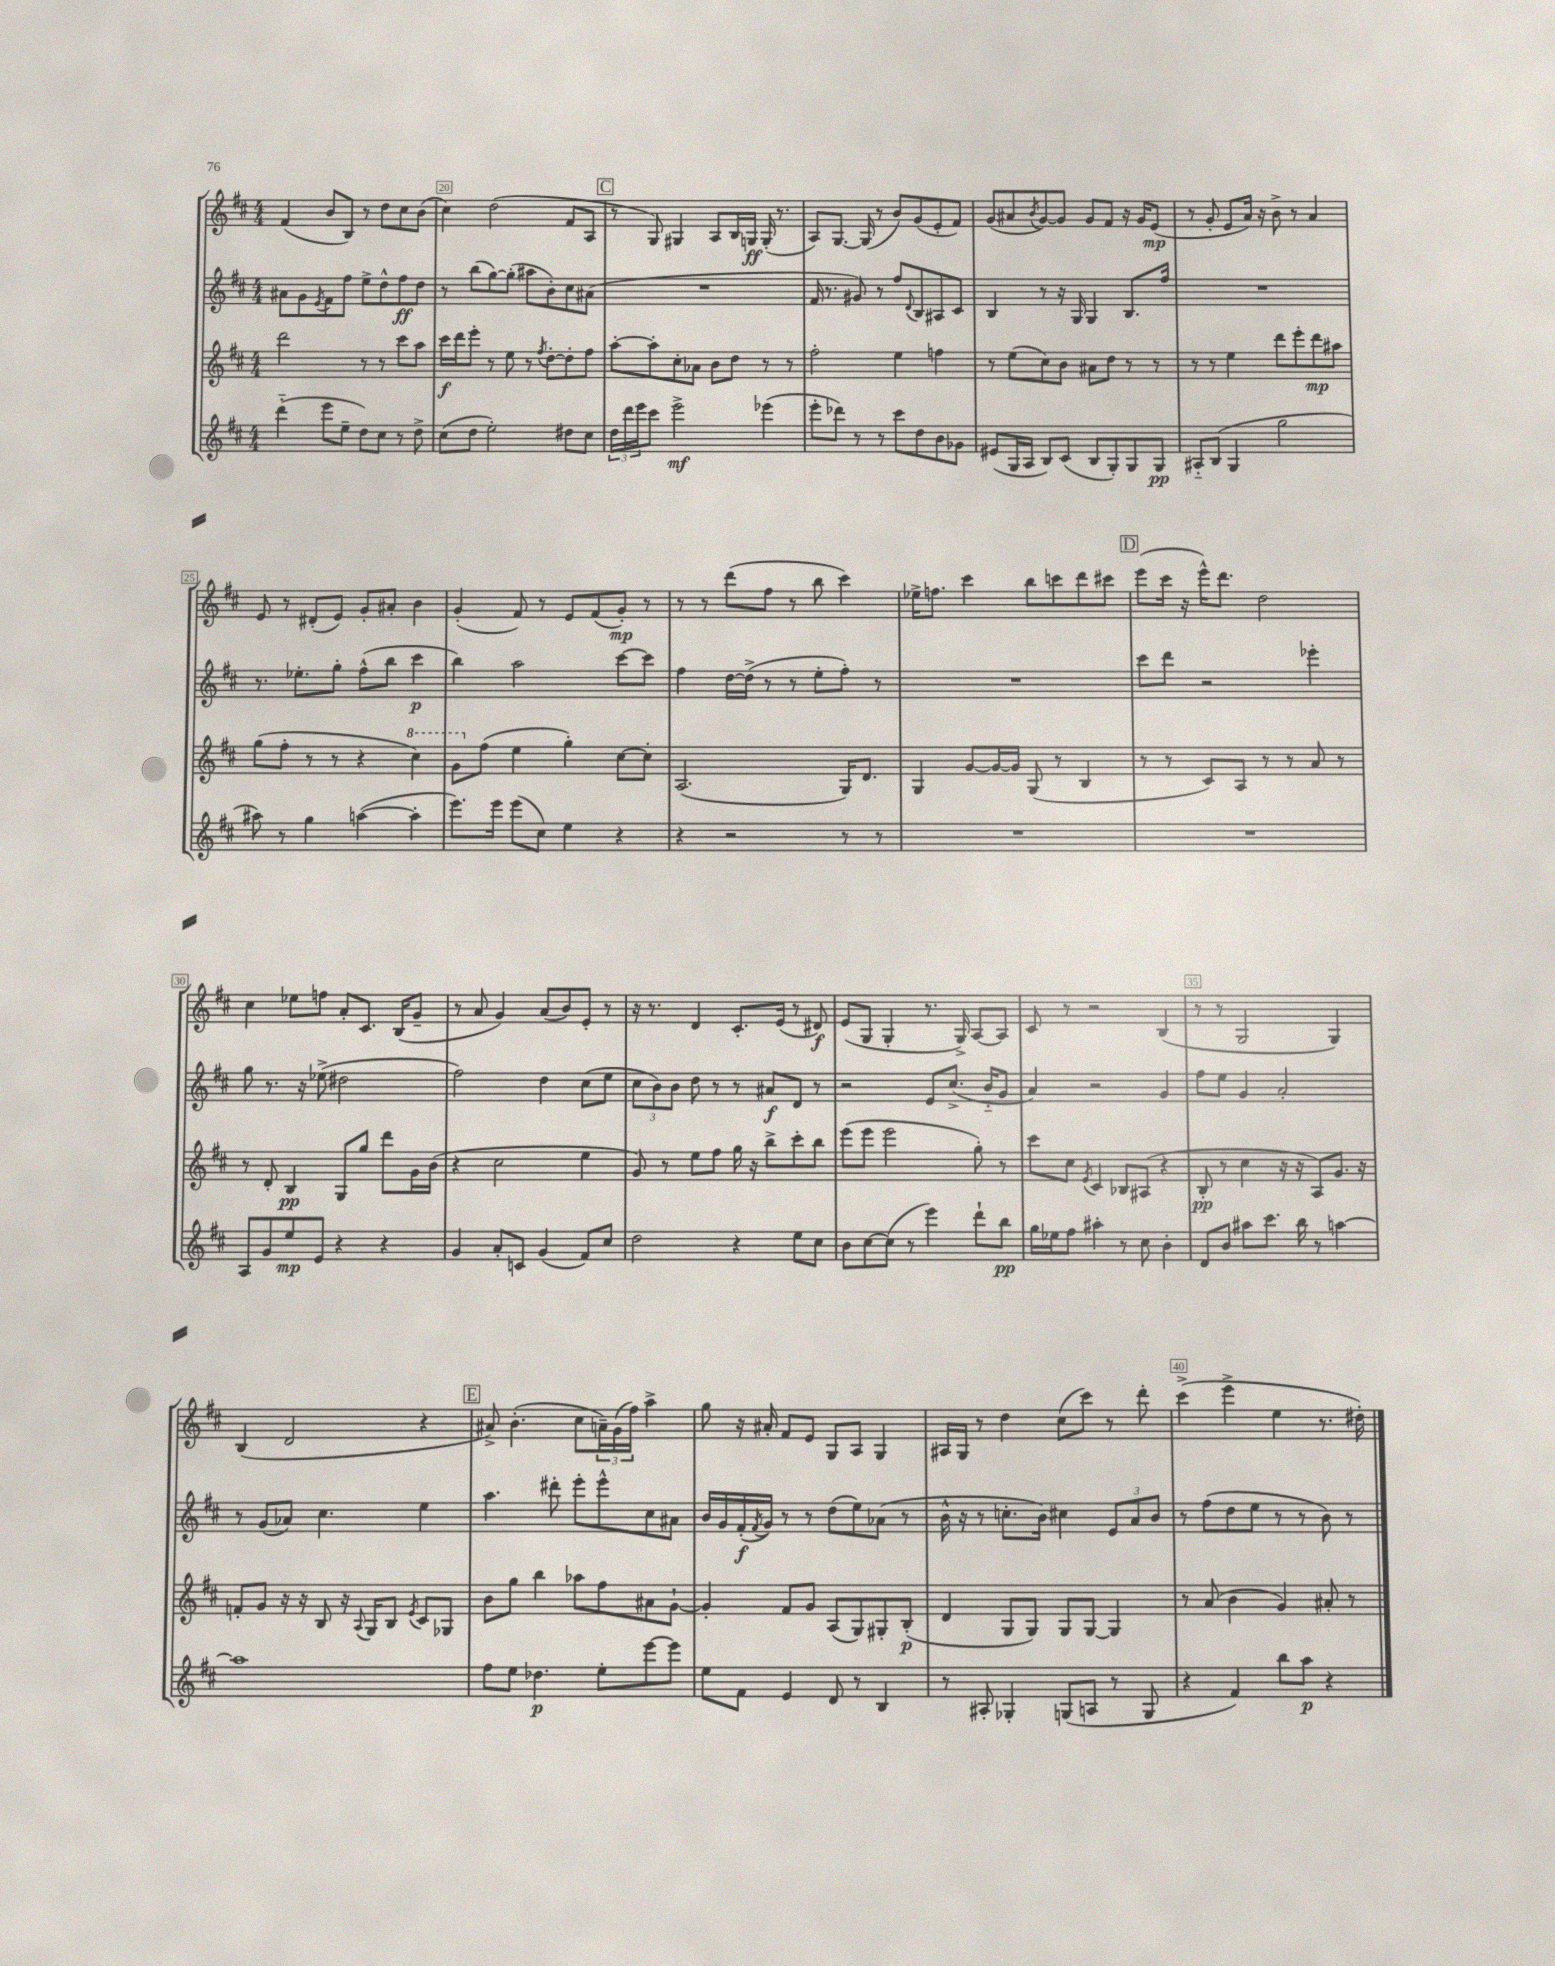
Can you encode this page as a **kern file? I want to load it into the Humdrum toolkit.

**kern	**kern	**kern	**kern
*staff4	*staff3	*staff2	*staff1
*clefG2	*clefG2	*clefG2	*clefG2
*k[f#c#]	*k[f#c#]	*k[f#c#]	*k[f#c#]
*M4/4	*M4/4	*M4/4	*M4/4
(4ddd'~	2ddd	8a#	(4f#
.	.	8g	.
.	.	8qe	.
8eee	.	8f#	8b
8ee~	.	8ff#	8B)
8dd)	8r	8ee^	8r
8cc#	8r	8dd^^	8dd
8r	8ccc#	8ff#	8cc#
8dd^	8aa	8dd	(8b
=	=	=	=
(8cc#	16ccc#	8r	4cc#)
.	16ddd	.	.
8dd	8eee'	(8bb	.
2ee')	8r	[8gg)	(2dd
.	8ee	(8gg']	.
.	8r	8aa#	.
.	8qff#	.	.
.	[8dd'	8b')	.
8dd#	8dd']	8cc#	8f#
8cc#	8ff#	(8a#	8A
=	=	=	=
24dd	[8aa'	1r	8r
24ddd	.	.	.
24eee	.	.	.
8ccc#	8aa']	.	8G)
2eee^	8cc#'	.	4G#
.	8a-	.	.
.	8b	.	8A
.	8dd	.	16B
.	.	.	16G
(4eee-	8r	.	(16G'
.	.	.	8.r
.	8r	.	.
=	=	=	=
8eee'	2ff#'	16f#	8A)
.	.	8.r	.
8ddd-)	.	.	[8.G
8r	.	8g#)	.
.	.	.	(16G]
8r	.	8r	8r
8ccc#	4ee	8ff#	8b)
.	.	8qqd	.
8dd	.	8B	(8g
8b	4ff	8A#	8e'
8g-	.	8c#	8f#)
=	=	=	=
(8e#	8r	4B	(8g
16G	(8ee	.	8a#
16A	.	.	.
.	.	.	8qb
8B)	8cc#)	8r	[8g)
(8c#	8b	16r	8g]
.	.	16G	.
8B	8a#	4G	8g
8G')	8dd	.	8f#
8G	8r	8.B	16r
.	.	.	16g
8G	8r	.	(8e
.	.	16ff#	.
=	=	=	=
8A#'~	8r	1r	8r
(8B	8r	.	8g'
4G	4ee	.	8e
.	.	.	16a)
.	.	.	16r
2gg	8ddd	.	8b^
.	8eee'	.	8r
.	8ddd	.	4a
.	8aa#	.	.
=	=	=	=
8aa#)	(8gg	8.r	8e
8r	8ff#'	.	8r
.	.	8.ee-'	.
4gg	8r	.	(8d#'
.	8r	8gg'	8e)
([4aa	4r	(8ff#^^	8g'
.	.	8bb	8a#'
4aa']	4ccc#)	4ccc#	4b
=	=	=	=
8.eee)	8gg	4bb)	(4g'
.	(8ff#	.	.
16eee	.	.	.
(8eee	4ee	2aa	8f#)
8cc#)	.	.	8r
4ee	4gg')	.	8e
.	.	.	(8f#
4r	[8cc#	[8ccc#	8g')
.	8cc#']	8ccc#]	8r
=	=	=	=
4r	(2.A	4ff#	8r
.	.	.	8r
2r	.	[16dd	(8ddd
.	.	(16dd^]	.
.	.	8r	8ff#
.	.	8r	8r
.	.	8ee'	8bb
8r	16G)	8ff#')	4ccc#)
.	8.d	.	.
8r	.	8r	.
=	=	=	=
1r	4G	1r	16ee-^
.	.	.	8.ff
.	[8g	.	4ccc#
.	16g_	.	.
.	16g]	.	.
.	(8G	.	8bb
.	8r	.	8ccc
.	4B	.	8ddd
.	.	.	8ccc#
=	=	=	=
1r	8r	8ccc#	(8eee
.	8r	8ddd	16ccc#
.	.	.	16r
.	8c#)	2r	16eee^^)
.	.	.	8.ddd
.	8A	.	.
.	8r	.	2dd
.	8r	.	.
.	8a	4eee-'	.
.	8r	.	.
=	=	=	=
8A	8r	8gg	4cc#
8g	8d'	8.r	.
8ee	4B	.	8ee-
.	.	16r	.
8e	.	(8ee-^	8ff
4r	8G	2dd#	8a'
.	8gg	.	8.c#
4r	8ddd	.	.
.	.	.	(16B
.	16g	.	8g~
.	(16b	.	.
=	=	=	=
4g	4r	2ff#)	8r
.	.	.	8a
8a'	2cc#	.	4g)
8c	.	.	.
(4g	.	4dd	(8a
.	.	.	8b)
8f#)	4ee	(8cc#	8e'
8cc#	.	8ee	8r
=	=	=	=
2dd	8g)	12cc#	16r
.	.	.	8.r
.	.	12b)	.
.	8r	.	.
.	.	12b	.
.	8ee	8dd	4d
.	8ff#	8r	.
4r	16gg	8r	8.c#'
.	16r	.	.
.	8bb^	8a#	.
.	.	.	(16e
8ee	8ccc#'	8d	8r
8cc#	8bb	8r	8d#)
=	=	=	=
8b	(8eee	2r	(8e
[8cc#	8eee	.	8G
(8cc#]	2eee	.	4G'
8r	.	.	.
4eee)	.	8e	8.r
.	.	(8.cc#^	.
.	.	.	16G^)
8ddd`	8gg')	.	[8A
.	.	16b'~	.
8bb	8r	8g	8A]
=	=	=	=
16gg	8ccc#	4a)	8c#
16ee-	.	.	.
8ff#	8cc#	.	8r
.	8qe	.	.
4aa#'	4c#	2r	2r
8r	8B-	.	.
8cc#	(8A#	.	.
4b'	4r	4g	(4B
=	=	=	=
8d	8B'	8ff#	8r
8b	8r	8ee	8r
8aa#	4cc#	4g	2G
8.ccc#	.	.	.
.	16r	2a'	.
16bb	16r	.	.
8r	8A)	.	.
[4aa	8.g	.	4G)
.	16r	.	.
=	=	=	=
1aa]	8f'	8r	(4B
.	8g	(8g	.
.	16r	8a-)	2d
.	16r	.	.
.	8B	4.cc#	.
.	16r	.	.
.	8qqA	.	.
.	16G	.	.
.	8B	.	.
.	8qe	.	.
.	8c#	4ee	4r
.	8G-	.	.
=	=	=	=
8ff#	8b	4.aa	8a#^)
8ee	8gg	.	(4.b'
4.dd-	4bb	.	.
.	.	8ddd#'	.
.	8aa-	8eee'	8cc#
8ee'	8ff#	8eee^^	24a~)
.	.	.	(24g
.	.	.	24ff#)
[8eee	8a#	8cc#	4aa^
8eee]	[8g`	8a#	.
=	=	=	=
8ee	4g']	16b	8gg
.	.	16g	.
8f#	.	(16f#'	16r
.	.	8qf#	.
.	.	16g)	16a#'
4e	8f#	8r	8f#
.	8g	8r	8e
8d	(8A	(8dd	8G
8r	8G)	8ee)	8A
4B	8G#'	(8a-	4G
.	(8B'	8r	.
=	=	=	=
8r	4d	16b^^	16A#
.	.	16r	16G
8A#'	.	8r	8r
4G-'	8G	8.cc'	4dd
.	8G)	.	.
.	.	16b)	.
(8G	8G	4cc#	(8cc#
8A	[8G	.	8ccc#)
8r	4G]	12e	8r
.	.	12a	.
8G	.	.	8ddd'
.	.	12b	.
=	=	=	=
4r	8r	8r	(4ccc#^
.	(8a	(8ff#	.
4f#)	4b	8dd	4eee^
.	.	8ee	.
8bb	4g)	8r	4ee
8aa	.	8r	.
4r	8a#'	8b)	8.r
.	8r	8r	.
.	.	.	16dd#')
==	==	==	==
*-	*-	*-	*-
